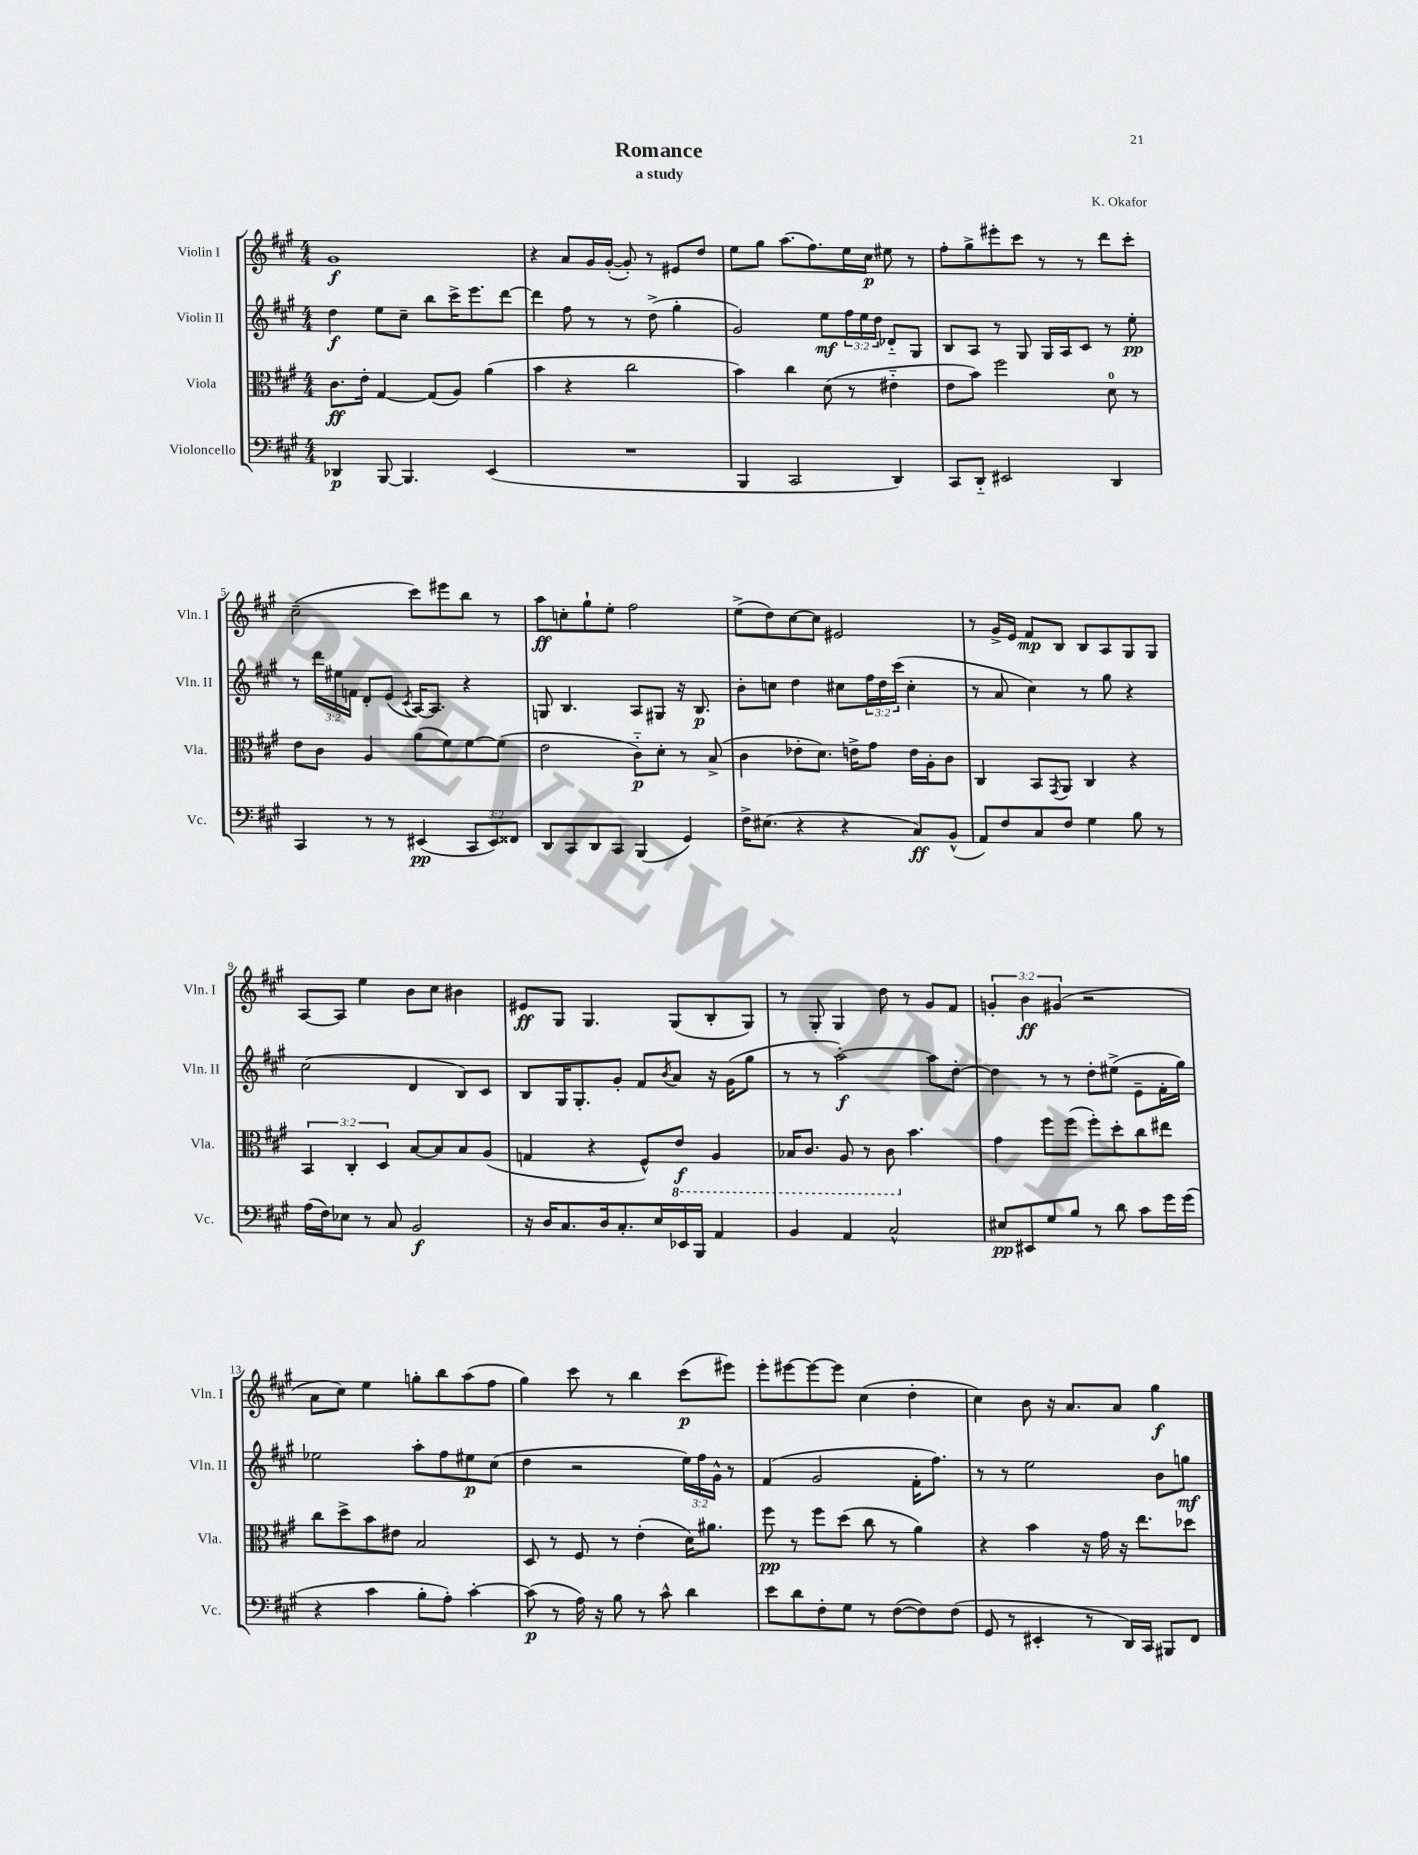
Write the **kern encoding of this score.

**kern	**kern	**kern	**kern
*staff4	*staff3	*staff2	*staff1
*clefF4	*clefC3	*clefG2	*clefG2
*k[f#c#g#]	*k[f#c#g#]	*k[f#c#g#]	*k[f#c#g#]
*M4/4	*M4/4	*M4/4	*M4/4
4DD-	8.c#	4dd	1g#
.	16e'	.	.
[8BBB	[4G#	8ee	.
4.BBB]	.	8cc#~	.
.	(8G#]	8bb	.
.	8A)	16ccc#^	.
.	.	8.eee	.
(4EE	(4a	.	.
.	.	[8ddd	.
=	=	=	=
1r	4b	4ddd]	4r
.	4r	8ff#	8a
.	.	8r	16g#
.	.	.	([16g#'
.	2cc#	8r	8g#'])
.	.	(8dd^	8r
.	.	4gg#'	8e#
.	.	.	8dd
=	=	=	=
4BBB	4b)	2g#)	8ee
.	.	.	8gg#
2CC#	4cc#	.	(8.aa
.	.	.	8.ff#)
.	(8d	8ee	.
.	8r	24ff#	16ee
.	.	24ee	.
.	.	.	16cc#
.	.	24dd	.
4DD)	4e#'~	8d-'~	8ee#
.	.	8G#	8r
=	=	=	=
8CC#	8e	8B	8ff#'
8DD'~	8b)	8A	8gg#^
2EE#	2ff#	8r	8eee#'
.	.	8G#	8ccc#
.	.	16G#	8r
.	.	16A	.
.	.	8c#	8r
4DD	8d	8r	8ddd
.	8r	8ee'	8ccc#'
=	=	=	=
4CC#	8e	8r	(2cc#~
.	8c#	24ddd	.
.	.	24ee#	.
.	.	24f	.
8r	4A	8d'	.
8r	.	(8e	.
.	.	8qc#	.
(4EE#	(8a	[16A)	8ccc#)
.	.	8.A]	.
.	8f#)	.	8eee#
12CC#	[8f#	4r	8bb
12EE#)	.	.	.
.	(8f#]	.	8r
12FF##	.	.	.
=	=	=	=
8DD	2e	8G	8aa
8CC#	.	4.B	8cc'
8DD	.	.	8gg#`
8CC#	.	.	8ee'
(4BBB	8c#'~)	8A	2ff#
.	8d'	8G#	.
4GG#)	8r	16r	.
.	.	8.B	.
.	(8B^	.	.
=	=	=	=
16F#^	4c#	8b'	(8ee^
(8.E#	.	.	.
.	.	8cc	8dd)
4r	8e-'	4dd	[8cc#
.	8.d)	.	8cc#]
4r	.	8cc#	2e#
.	16e^	.	.
.	8g#	24ff#	.
.	.	24dd	.
.	.	(24ccc#	.
8C#)	16e	4cc#'	.
.	16A'	.	.
(8BB^^	8c#	.	.
=	=	=	=
8AA)	4C#	8r	8r
8F#	.	8a	16g#^
.	.	.	16e
8C#	8BB	4cc#)	8f#
.	8qGG#	.	.
8F#	8AA	.	8B
4G#	4C#	8r	8B
.	.	8gg#	8A
8B	4r	4r	8G#
8r	.	.	8G#
=	=	=	=
(16A	6BB	(2cc#	[8A
16F#)	.	.	.
8E-	.	.	8A]
.	6C#'	.	.
8r	.	.	4ee
.	6D	.	.
8C#	.	.	.
2BB	[8B	4d	8b
.	8B]	.	8cc#
.	8B	8B)	4b#
.	(8A	8c#	.
=	=	=	=
16r	4G	8B	8e#
16D	.	.	.
8.C#	.	16G#	8G#
.	.	8.G#'	.
.	4r	.	4.G#
16D	.	.	.
8.C#'	.	8g#'	.
.	8F#^^)	8f#	.
16E	.	.	.
.	.	8qb	.
16EE-	8E	8a	(8G#
16BBB	.	.	.
4AA	4AA	16r	8B'
.	.	(16g#	.
.	.	8gg#	8G#)
=	=	=	=
4BB	16BB-	8r	8r
.	8.C#	.	.
.	.	8r	8G#'
4AA	8AA	[2aa')	4G#
.	8r	.	.
2C#^^	8C#	.	8dd
.	4.b	.	8r
.	.	8aa]	8g#
.	.	[8dd'	8f#
=	=	=	=
8E#	4g#	4dd]	6g'
8EE#	.	.	.
.	.	.	6b
8G#	8ff#	8r	.
.	.	.	(6g#
8B	(8ff#	8r	.
8r	8ff#')	8dd'	2r
8d	8dd'	(8ee#^	.
8c#	8cc#	8e~	.
16g#	8ee#	16f#'	.
(16g#	.	16gg#)	.
=	=	=	=
4r	8cc#	2ee-	8a
.	8dd^	.	8cc#)
4c#	8b	.	4ee
.	8e#	.	.
8B'	2B	8aa'	8gg'
8A')	.	8ff#	8bb
[4c#'	.	8ee#	(8aa
.	.	(8cc#	8ff#
=	=	=	=
(8c#]	8D	4dd	4gg#)
8r	8r	.	.
16A)	8F#	2r	8ccc#
16r	.	.	.
8B	8r	.	8r
8r	(4e'	.	4bb
8c#^^	.	.	.
4d	16d)	24ee)	(8ccc#
.	.	24ff#	.
.	8.a#	.	.
.	.	24g#^^	.
.	.	8r	8eee#)
=	=	=	=
8e	8ff#	(4f#	8eee'
8d	8r	.	[8eee#
8F#'	8ff#	2g#	8eee#_
8G#	(8dd	.	8eee#]
8r	8cc#	.	(4cc#
([8F#	8r	.	.
8F#])	4a)	16f#'	4dd'
.	.	8.ff#)	.
(8F#	.	.	.
=	=	=	=
8GG#	4r	8r	4cc#)
8r	.	8r	.
4EE#'	4b	2ee	8b
.	.	.	16r
.	.	.	8.a
8r	16r	.	.
.	16g#	.	.
16DD)	16r	.	8a
16CC#	8.ee	.	.
8BBB#	.	8b	4gg#
8FF#	8dd-	8gg	.
==	==	==	==
*-	*-	*-	*-
